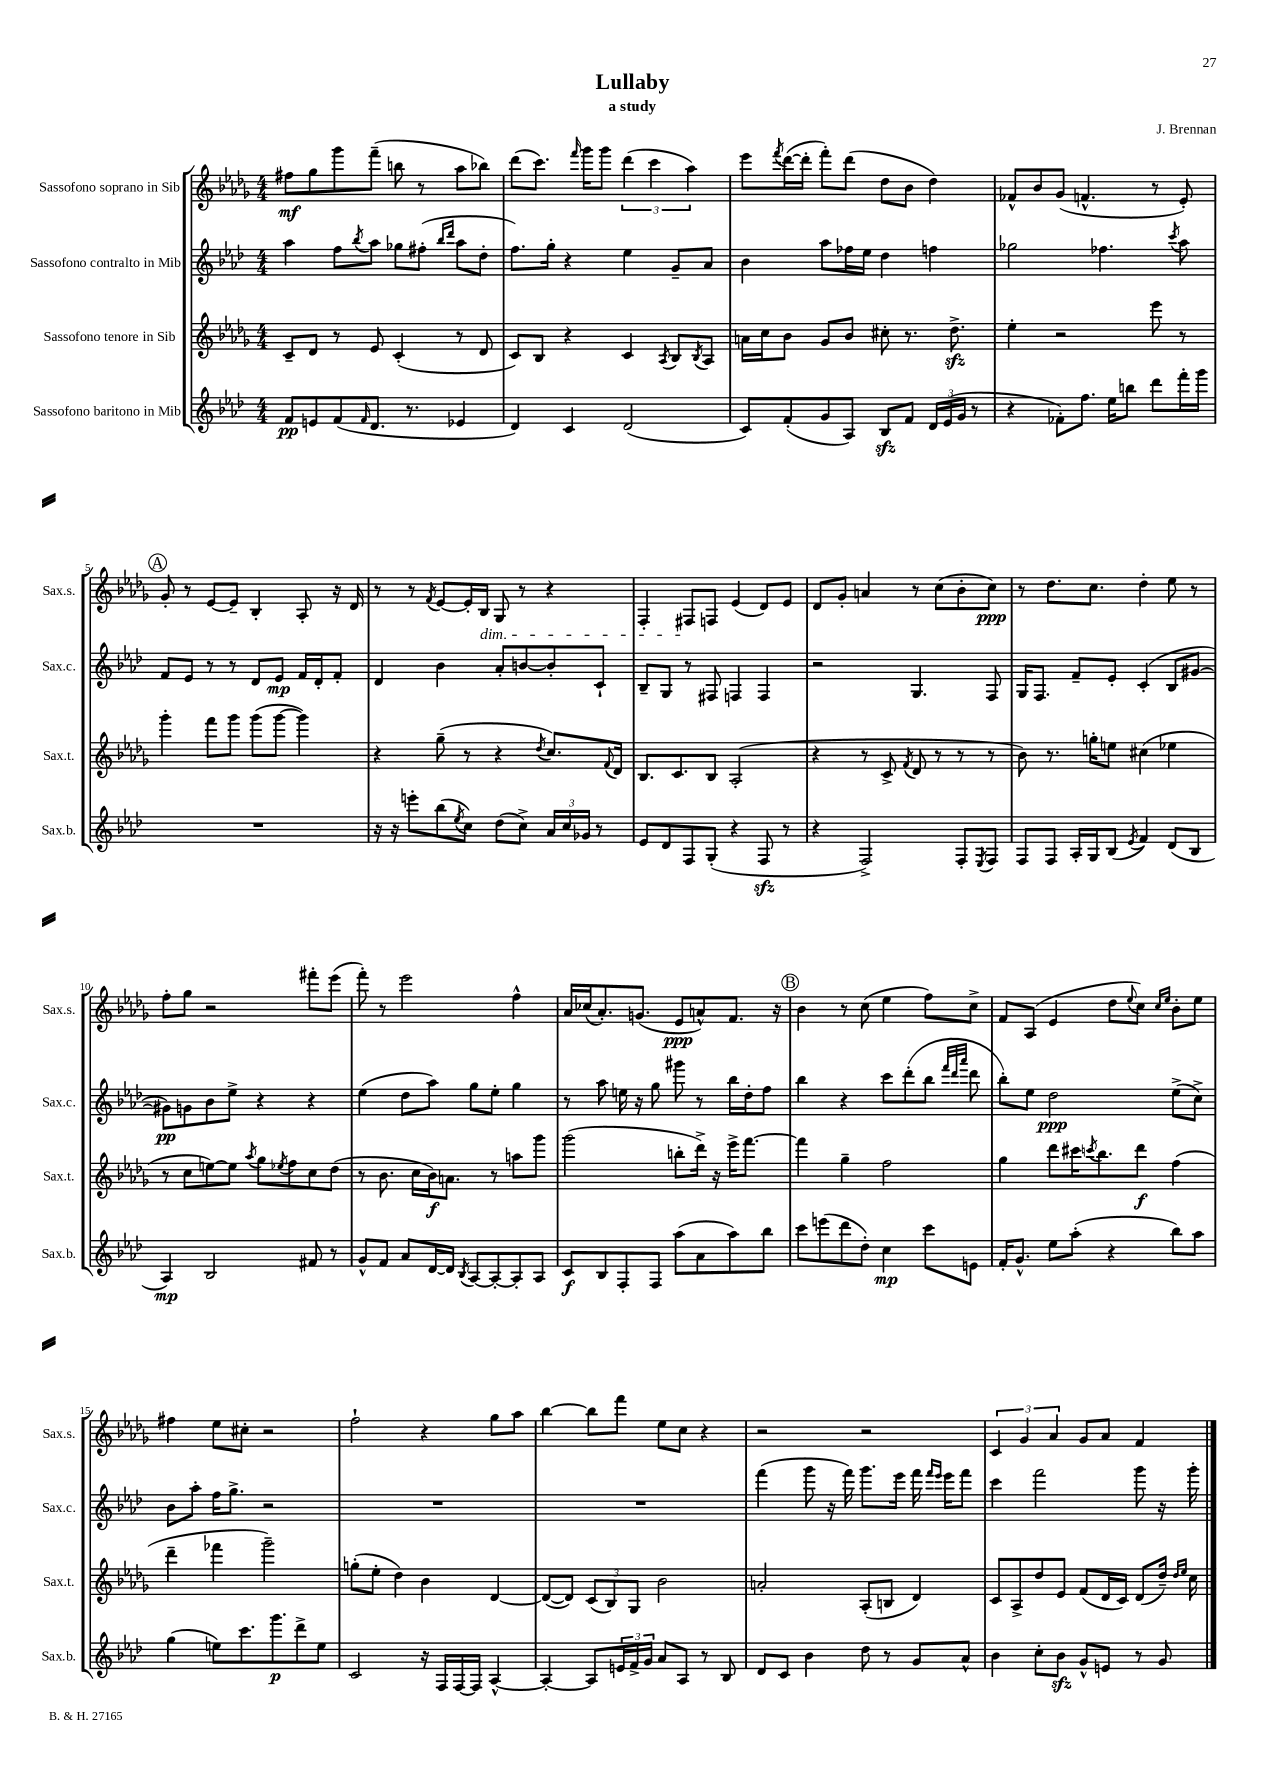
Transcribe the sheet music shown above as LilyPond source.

\header { title = "Lullaby" composer = "J. Brennan" subtitle = "a study" }
<<
\new StaffGroup <<
\new Staff = "s0" \with { instrumentName = "Sassofono soprano in Sib" shortInstrumentName = "Sax.s." } {
    \clef treble \key des \major \numericTimeSignature \time 4/4
    fis''8\mf ges''8 ges'''8 f'''8--( b''8 r8 aes''8 bes''8) |
    des'''8( c'''8.) \grace { f'''16 } ges'''16 ges'''8 \tuplet 3/2 { des'''4( c'''4 aes''4) } |
    ees'''8 \acciaccatura { f'''8 } des'''16~( des'''16-. f'''8-.) des'''8( des''8 bes'8 des''4) |
    fes'8-^ bes'8 ges'8( f'4.-^ r8 ees'8-.) |
    \mark \markup { \circle "A" } ges'8-. r8 ees'8~ ees'8-- bes4-. aes8-. r16 des'16 |
    r8 r8 \acciaccatura { f'8 } ees'8~ ees'16-. bes16\dim ges8 r8 r4 |
    f4-. fis8\! f8 ees'4( des'8) ees'8 |
    des'8 ges'8-. a'4 r8 c''8( bes'8-. c''8\ppp) |
    r8 des''8. c''8. des''4-. ees''8 r8 |
    f''8-. ges''8 r2 fis'''8-. ees'''8( |
    f'''8-.) r8 ees'''2 f''4-^ |
    aes'16 ces''16( aes'8.-.) g'8.( ees'8\ppp a'8-^) f'8. r16 |
    \mark \markup { \circle "B" } bes'4 r8 c''8( ees''4 f''8) c''8-> |
    f'8 aes8( ees'4 des''8 \appoggiatura { ees''8 } c''8) \grace { c''16 ees''16 } bes'8-. ees''8 |
    fis''4 ees''8 cis''8-. r2 |
    f''2-! r4 ges''8 aes''8 |
    bes''4~ bes''8 f'''8 ees''8 c''8 r4 |
    r2 r2 |
    \tuplet 3/2 { c'4 ges'4 aes'4 } ges'8 aes'8 f'4 \bar "|." |
}
\new Staff = "s1" \with { instrumentName = "Sassofono contralto in Mib" shortInstrumentName = "Sax.c." } {
    \clef treble \key aes \major \numericTimeSignature \time 4/4
    aes''4 f''8 \acciaccatura { bes''8 } aes''8 ges''8 fis''8-.( \grace { bes''16 des'''16 } aes''8 des''8-. |
    f''8.) g''16-. r4 ees''4 g'8-- aes'8 |
    bes'4 aes''8 fes''16 ees''16 des''4 f''4 |
    ges''2 fes''4. \acciaccatura { c'''8 } aes''8 |
    \mark \markup { \circle "A" } f'8 ees'8 r8 r8 des'8 ees'8\mp f'16 des'16-. f'8-. |
    des'4 bes'4 aes'8-. b'8~ b'8-. c'8-! |
    bes8-- g8 r8 fis8 f4 f4 |
    r2 g4. f8 |
    g16 f8. f'8-- ees'8-. c'4-.( bes8 gis'8~ |
    gis'8\pp) g'8 bes'8 ees''8-> r4 r4 |
    ees''4( des''8 aes''8) g''8 ees''8-. g''4 |
    r8 aes''8 e''16 r16 g''8 gis'''8 r8 bes''16 des''16-. f''8 |
    \mark \markup { \circle "B" } bes''4 r4 c'''8 des'''8-.( bes''8 \grace { f'''32 des'''32 aes'''32 } des'''8 |
    bes''8-.) ees''8 des''2\ppp ees''8->( c''8->) |
    bes'8 aes''8-. f''16 g''8.-> r2 |
    R1 |
    R1 |
    f'''4( g'''8 r16 f'''16) g'''8. ees'''16 f'''16 \grace { f'''16 ees'''16 } ees'''16 f'''8 |
    c'''4 f'''2 g'''8 r16 g'''16-. \bar "|." |
}
\new Staff = "s2" \with { instrumentName = "Sassofono tenore in Sib" shortInstrumentName = "Sax.t." } {
    \clef treble \key des \major \numericTimeSignature \time 4/4
    c'8-- des'8 r8 ees'8 c'4-.( r8 des'8 |
    c'8) bes8 r4 c'4 \acciaccatura { aes8 } bes8 \acciaccatura { bes8 } aes8 |
    a'16 c''16 bes'8 ges'8 bes'8 cis''8-. r8. des''8.->\sfz |
    ees''4-. r2 ees'''8 r8 |
    \mark \markup { \circle "A" } ges'''4-. f'''8 ges'''8 ges'''8( ges'''8~ ges'''4) |
    r4 ges''8--( r8 r4 \acciaccatura { des''8 } c''8.) \appoggiatura { f'8 } des'16 |
    bes8. c'8. bes8 aes2-.( |
    r4 r8 c'8-> \acciaccatura { f'8 } des'8 r8 r8 r8 |
    bes'8) r8. g''16-. e''8 cis''4( ees''4 |
    r8 c''8 e''8~) e''8 \acciaccatura { aes''8 } ges''8 \acciaccatura { ees''8 } f''8 c''8 des''8( |
    r8 bes'8. c''16 bes'16\f) a'8. r8 a''8 ges'''8 |
    ges'''2( b''8-. des'''16->) r16 ees'''16-> f'''8.~ |
    \mark \markup { \circle "B" } f'''4 ges''4-- f''2 |
    ges''4 des'''8 cis'''16 \acciaccatura { c'''8 } bes''8. des'''8\f f''4( |
    des'''4-- fes'''4 ges'''2--) |
    g''8-.( ees''8-. des''4) bes'4 des'4~ |
    des'8~( des'8) \tuplet 3/2 { c'8( bes8) ges8 } bes'2 |
    a'2-. aes8-.( b8 des'4) |
    c'8 aes8-> des''8 ees'8 f'8( des'16 c'16) des'8( des''16--) \grace { des''16 ees''16 } c''16 \bar "|." |
}
\new Staff = "s3" \with { instrumentName = "Sassofono baritono in Mib" shortInstrumentName = "Sax.b." } {
    \clef treble \key aes \major \numericTimeSignature \time 4/4
    f'8\pp e'8 f'8( \grace { f'16 } des'8. r8. ees'4 |
    des'4) c'4 des'2( |
    c'8) f'8-.( g'8 aes8) bes8\sfz f'8 \tuplet 3/2 { des'16 ees'16( g'16 } r8 |
    r4 fes'8-.) f''8. ees''16 b''8 des'''8 f'''16-. g'''16 |
    \mark \markup { \circle "A" } R1 |
    r16 r16 e'''8-. bes''8( \acciaccatura { ees''8 } c''8) des''8( c''8->) \tuplet 3/2 { aes'16 c''16 ges'16 } r8 |
    ees'8 des'8 f8 g8-.( r4 f8\sfz r8 |
    r4 f2->) f8-. \acciaccatura { ees8 } f8 |
    f8 f8 aes16-. g16 bes8( \acciaccatura { ees'8 } f'4) des'8( bes8 |
    aes4\mp) bes2 fis'8 r8 |
    g'8-^ f'8 aes'8 des'16~ des'16 \acciaccatura { bes8 } aes8~ aes8~-. aes8-. aes8 |
    c'8\f bes8 f8-. f8 aes''8( aes'8 aes''8) bes''8 |
    \mark \markup { \circle "B" } c'''8 e'''8( des'''8 des''8-.) c''4\mp c'''8 e'8 |
    f'16-. g'8.-^ ees''8 aes''8-.( r4 bes''8) aes''8 |
    g''4( e''8) c'''8. g'''8.\p des'''8-> e''8 |
    c'2 r16 f16 f16~ f16 aes4~-^ |
    aes4~-. aes8 \tuplet 3/2 { e'16 f'16-> g'16 } aes'8 aes8 r8 bes8 |
    des'8 c'8 bes'4 des''8 r8 g'8 aes'8-^ |
    bes'4 c''8-. bes'8\sfz g'8-^ e'8 r8 g'8 \bar "|." |
}
>>
>>
